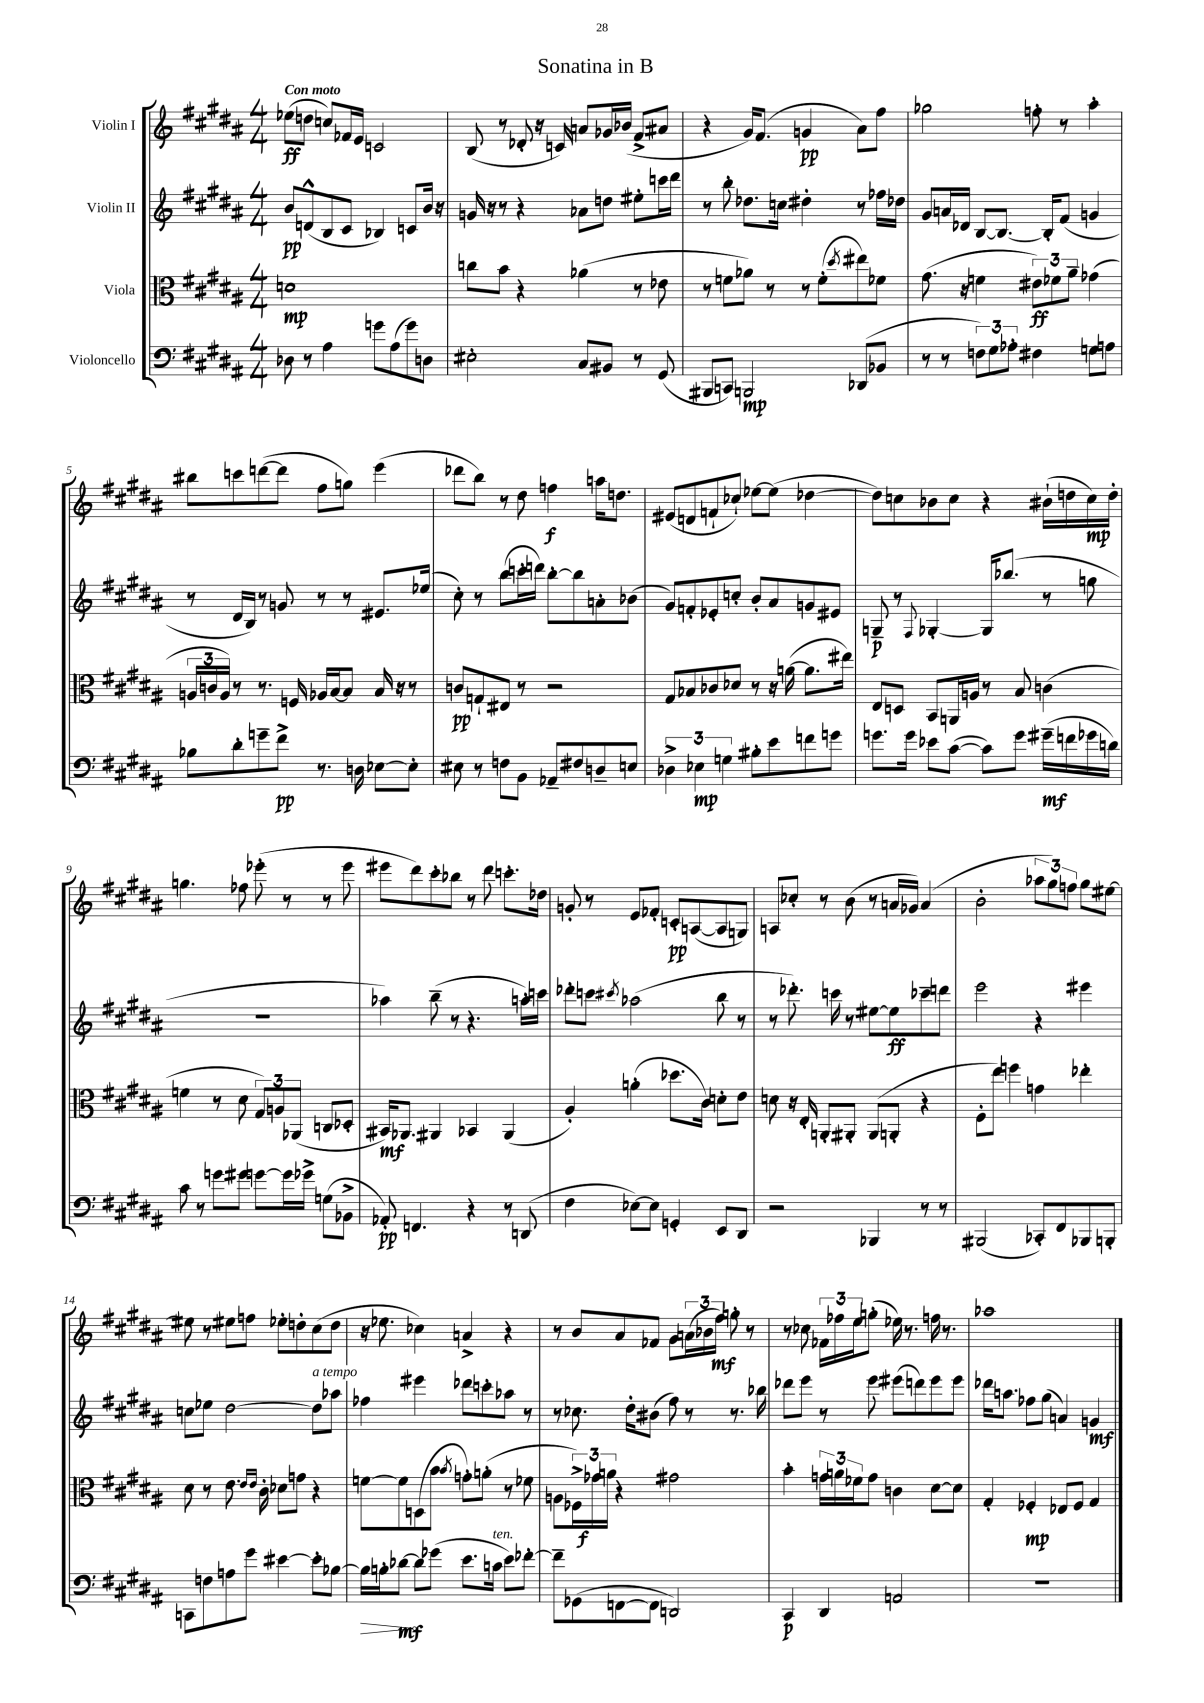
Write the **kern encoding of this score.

**kern	**dynam	**kern	**dynam	**kern	**dynam	**kern	**dynam
*part4	*part4	*part3	*part3	*part2	*part2	*part1	*part1
*staff4	*staff4	*staff3	*staff3	*staff2	*staff2	*staff1	*staff1
*I"Violoncello	*	*I"Viola	*	*I"Violin II	*	*I"Violin I	*
*clefF4	*	*clefC3	*	*clefG2	*	*clefG2	*
*k[f#c#g#d#a#]	*	*k[f#c#g#d#a#]	*	*k[f#c#g#d#a#]	*	*k[f#c#g#d#a#]	*
*M4/4	*	*M4/4	*	*M4/4	*	*M4/4	*
=1	=1	=1	=1	=1	=1	=1	=1
!	!	!	!	!	!	!LO:TX:a:B:t=Con moto	!
8D-X\	.	1dn	mp	8b/L	pp	(8ee-X\L	ff
8r	.	.	.	(8dn^^/	.	8ddn\J	.
4A#\	.	.	.	8B/	.	8ccn/L)	.
.	.	.	.	8c#/J	.	16f-X/L	.
.	.	.	.	.	.	16e/JJ	.
8gn\L	.	.	.	4B-X/)	.	2cn/	.
(8A#\	.	.	.	.	.	.	.
8g\)	.	.	.	8cn/L	.	.	.
8Dn\J	.	.	.	16b/Jk	.	.	.
.	.	.	.	16r	.	.	.
=2	=2	=2	=2	=2	=2	=2	=2
2E#X'\	.	8ccn\L	.	16gn/	.	(8B/	.
.	.	.	.	16r	.	.	.
.	.	8b\J	.	8r	.	8r	.
.	.	4r	.	4r	.	8d-X'/	.
.	.	.	.	.	.	16r	.
.	.	.	.	.	.	16cn/)	.
8C#/L	.	(4a-X\	.	8a-X\L	.	8an/L	.
8BB#X/J	.	.	.	8ddn\J	.	16g-X/L	.
.	.	.	.	.	.	(16b-X/JJ	.
8r	.	8r	.	8ee#X'\L	.	8f#^/L	.
(8GG#/	.	8e-X\	.	16cccn\L	.	8a#X/J	.
.	.	.	.	16ddd#\JJ	.	.	.
=3	=3	=3	=3	=3	=3	=3	=3
8BBB#X/L	.	8r	.	8r	.	4r	.
8CCn/J)	.	8fn\L	.	8bb'\	.	.	.
2BBBn/	mp	8a-X\J)	.	8.dd-X\L	.	16g#/KL)	.
.	.	.	.	.	.	(8.f#/J	.
.	.	8r	.	.	.	.	.
.	.	.	.	16ccn\Jk	.	.	.
.	.	8r	.	4dd#X'\	.	4gn/	pp
.	.	(8f'\L	.	.	.	.	.
.	.	8qdd#/	.	.	.	.	.
(8DD-X/L	.	8ee#X\)	.	8r	.	8a#\L)	.
8BB-X/J	.	8f-X\J	.	16ff-X\LL	.	8ff#\J	.
.	.	.	.	16dd-X\JJ	.	.	.
=4	=4	=4	=4	=4	=4	=4	=4
8r	.	(8.g#\	.	8g#/L	.	2gg-X\	.
8r	.	.	.	16an/L	.	.	.
.	.	16r	.	16d-X/JJ	.	.	.
12Fn\L)	.	4fn\	.	[8B/L	.	.	.
12G#\	.	.	.	.	.	.	.
.	.	.	.	8.B/J_	.	.	.
12A-X'\J	.	.	.	.	.	.	.
4F#X\	.	12e#X\L)	ff	.	.	8ffn'\	.
.	.	.	.	16B'/KL]	.	.	.
.	.	12f-X\	.	.	.	.	.
.	.	.	.	(8f#/J	.	8r	.
.	.	12a#~\J	.	.	.	.	.
8Gn\L	.	(4g-X\	.	4gn/	.	4aa#'\	.
8An\J	.	.	.	.	.	.	.
!!LO:LB:g=z
=5	=5	=5	=5	=5	=5	=5	=5
8B-X\L	.	24An/LL	.	8r	.	8bb#X\L	.
.	.	24cn/	.	.	.	.	.
.	.	24A/JJ)	.	.	.	.	.
8d#'\	.	8r	.	16d#/LL	.	8cccn\	.
.	.	.	.	16B/JJ)	.	.	.
8gn~\	.	8.r	.	8r	.	([8dddn\	.
8f#^\J	pp	.	.	8gn/	.	8ddd\J]	.
.	.	16Fn/	.	.	.	.	.
8.r	.	16A-X/LL	.	8r	.	8ff#\L	.
.	.	[16B/J	.	.	.	.	.
.	.	8B/J]	.	8r	.	8ggn\J)	.
16Dn\	.	.	.	.	.	.	.
[8E-X\L	.	16B/	.	8.e#X/L	.	(4eee\	.
.	.	16r	.	.	.	.	.
8E-'\J]	.	8r	.	.	.	.	.
.	.	.	.	(16ee-X/Jk	.	.	.
=6	=6	=6	=6	=6	=6	=6	=6
8E#X\	.	8cn/L	pp	8cc#'\)	.	8ddd-X\L	.
8r	.	8Gn`/	.	8r	.	8bb\J)	.
8Fn\L	.	8E#X/J	.	(8bb\L	.	8r	.
8BB\J	.	8r	.	16cccn'\L	.	8dd#\	.
.	.	.	.	16dddn\JJ)	.	.	.
8AA-X~/L	.	2r	.	[8bb'\L	.	4ffn\	f
8F#X/	.	.	.	8bb\]	.	.	.
8Dn~/	.	.	.	8an'\	.	16aan\KL	.
.	.	.	.	.	.	8.ddn\J	.
8En/J	.	.	.	(8b-X\J	.	.	.
=7	=7	=7	=7	=7	=7	=7	=7
6D-X^\	.	8G#/L	.	8g#/L)	.	(8e#X/L	.
.	.	8B-X/	.	8fn'/	.	8dn/	.
6E-X\	mp	.	.	.	.	.	.
.	.	8c-X/	.	8e-X'/	.	8fn`/	.
6Gn\	.	.	.	.	.	.	.
.	.	8d-X/J	.	8ccn'/J	.	8cc-X`/J)	.
8B#X'\L	.	8r	.	8b'/L	.	[8ee-X\L	.
8e\	.	16r	.	8a#/	.	(8ee-\J]	.
.	.	([16an\	.	.	.	.	.
8fn\	.	8.a\L]	.	8gn/	.	[4dd-X\	.
8gn\J	.	.	.	8e#X/J	.	.	.
.	.	16ee#X\Jk)	.	.	.	.	.
=8	=8	=8	=8	=8	=8	=8	=8
8.gn\L	.	8E/L	.	8Gn~/	p	8dd-\L])	.
.	.	8Dn/J	.	8r	.	8ccn\	.
16g\Jk	.	.	.	.	.	.	.
.	.	.	.	8qqF#/	.	.	.
8e-X\L	.	8BB/L	.	[4G-X'/	.	8b-X\	.
([8c#\J	.	16AAn/L	.	.	.	8cc\J	.
.	.	16An/JJ	.	.	.	.	.
8c#\L])	.	8r	.	16G-/KL]	.	4r	.
.	.	.	.	(8.bb-X/J	.	.	.
8g\J	.	8B/	.	.	.	.	.
(16g#X~\LL	mf	(4cn\	.	8r	.	(16b#X`\LL	.
16fn\	.	.	.	.	.	16ddn\	.
16g-X\	.	.	.	8ggn\	.	16cc\)	mp
16dn\JJ)	.	.	.	.	.	16dd'\JJ	.
!!LO:LB:g=z
=9	=9	=9	=9	=9	=9	=9	=9
8c#\	.	4fn\	.	1r	.	4.ggn\	.
8r	.	.	.	.	.	.	.
8gn\L	.	8r	.	.	.	.	.
8g#X\J	.	8d#\	.	.	.	8ff-X\	.
[8gn\L	.	12G#/L)	.	.	.	(8eee-X'\	.
.	.	12An/	.	.	.	.	.
16g\L]	.	.	.	.	.	8r	.
.	.	(12AA-X/J	.	.	.	.	.
16g-X^\JJ	.	.	.	.	.	.	.
(8Gn\L	.	8Cn/L	.	.	.	8r	.
8BB-X^\J	.	8D-X'/J	.	.	.	8eee-\	.
=10	=10	=10	=10	=10	=10	=10	=10
8AA-X'/)	pp	16BB#X/KL)	mf	4aa-X\)	.	8eee#X\L	.
.	.	8.AA-X/J	.	.	.	.	.
4.FFn/	.	.	.	.	.	8ddd#\)	.
.	.	4AA#X/	.	(8bb~\	.	8ccc#'\	.
.	.	.	.	8r	.	8bb-X\J	.
4r	.	4BB-X/	.	4.r	.	8r	.
.	.	.	.	.	.	8ddd#\	.
8r	.	(4AA#/	.	.	.	8.cccn'\L	.
(8DDn/	.	.	.	16aan'\LL)	.	.	.
.	.	.	.	16cccn\JJ	.	16dd-X\Jk	.
=11	=11	=11	=11	=11	=11	=11	=11
4F#\	.	4A#'/)	.	8ddd-X'\L	.	8gn'/	.
.	.	.	.	8cccn\J	.	8r	.
.	.	.	.	8qccc#X/	.	.	.
[8E-X\L)	.	(4an'\	.	(2aa-X\	.	8e/L	.
8E-\J]	.	.	.	.	.	8f-X'/J	.
4GGn'/	.	8.dd-X\L	.	.	.	8cn'/L	pp
.	.	.	.	.	.	([8An/	.
.	.	16c#\Jk)	.	.	.	.	.
8EE/L	.	8dn'\L	.	8bb\	.	8A/]	.
8DD#/J	.	8e\J	.	8r	.	8Gn/J)	.
=12	=12	=12	=12	=12	=12	=12	=12
2r	.	8dn\	.	8r	.	8An/L	.
.	.	16r	.	8.ddd-X'\)	.	8cc-X'/J	.
.	.	16E'/	.	.	.	.	.
.	.	8AAn'/L	.	.	.	8r	.
.	.	.	.	16cccn\	.	.	.
.	.	8AA#X'/J	.	8r	.	(8b\	.
4BBB-X/	.	(8AA#/L	.	[8ee#X\L	.	8r	.
.	.	8AAn'/J	.	8ee#\]	ff	16an/LL	.
.	.	.	.	.	.	16g-X/JJ)	.
8r	.	4r	.	8ccc-X~\	.	(4a/	.
8r	.	.	.	8dddn\J	.	.	.
=13	=13	=13	=13	=13	=13	=13	=13
(2BBB#X/	.	8F#'\L	.	2eee\	.	2b'\	.
.	.	8ee\J)	.	.	.	.	.
.	.	4ffn\	.	.	.	.	.
8CC-X'/L)	.	4gn\	.	4r	.	12aa-X\L	.
.	.	.	.	.	.	12gg#\)	.
8FF#/	.	.	.	.	.	.	.
.	.	.	.	.	.	12ffn\J	.
8BBB-X/	.	4ee-X'\	.	4eee#X\	.	8gg#\L	.
8BBBn'/J	.	.	.	.	.	[8ee#X\J	.
!!LO:LB:g=z
=14	=14	=14	=14	=14	=14	=14	=14
8CCn\L	.	8d#\	.	8ccn\L	.	8ee#X\]	.
8Fn\	.	8r	.	8ee-X\J	.	8r	.
8An\	.	8.e\	.	[2dd#\	.	8ee#X\L	.
8g#\J	.	.	.	.	.	8ffn\J	.
.	.	16qqe/LL	.	.	.	.	.
.	.	16qqe/JJ	.	.	.	.	.
.	.	16c#'\	.	.	.	.	.
[4e#X\	.	8d-X\L	.	.	.	8ee-X'\L	.
.	.	8gn\J	.	.	.	8ddn'\	.
!	!	!	!	!LO:TX:a:i:t=a tempo	!	!	!
8e#'\L]	.	4r	.	8dd#\L]	.	(8cc#\	.
[8B-X\J	.	.	.	8aa-X\J	.	8dd\J	.
=15	=15	=15	=15	=15	=15	=15	=15
!	!LO:HP:b	!	!	!	!	!	!
16B-\LL]	>	[8fn\L	.	4ff-X\	.	16r	.
16Bn'\J	.	.	.	.	.	8.ee-X\	.
[8d-X\J	mf	8f\]	.	.	.	.	.
8d-\L]	]	(8Dn\	.	4eee#X\	.	4cc-X\)	.
(8g-X\J	.	8b\J	.	.	.	.	.
.	.	8qb/	.	.	.	.	.
8.e\L	.	8gn'\L)	.	8ddd-X\L	.	4an^/	.
.	.	(8an'\J	.	8cccn'\	.	.	.
!LO:TX:a:i:t=ten.	!	!	!	!	!	!	!
16cn\Jk	.	.	.	.	.	.	.
8e\L)	.	8r	.	8aa-X\J	.	4r	.
[8f-X'\J	.	8f-X\	.	8r	.	.	.
=16	=16	=16	=16	=16	=16	=16	=16
8f-~\L]	.	8An\L	.	8r	.	8r	.
(8GG-X\	.	24F-X^\L)	.	8.cc-X\	.	8b/L	.
.	.	24g-X\	f	.	.	.	.
.	.	24an\JJ	.	.	.	.	.
[8FFn\	.	4r	.	.	.	8a#/	.
.	.	.	.	16dd#'\KL	.	.	.
8FF\J]	.	.	.	(8b#X\J	.	8f-X/J	.
2DDn/)	.	2g#X\	.	8ff#\)	.	8g#\L	.
.	.	.	.	8r	.	(24an\L	.
.	.	.	.	.	.	24b-X\	.
.	.	.	.	.	.	24ff#\JJ)	mf
.	.	.	.	8.r	.	8ggn'\	.
.	.	.	.	.	.	8r	.
.	.	.	.	16bb-X\	.	.	.
=17	=17	=17	=17	=17	=17	=17	=17
4CC#/	p	4b'\	.	8ddd-X\L	.	8r	.
.	.	.	.	8eee\J	.	8cc-X\	.
4DD#/	.	24gn\LL	.	8r	.	24f-X\LL	.
.	.	24an\	.	.	.	24ff-X\	.
.	.	24f-X\J	.	.	.	24ee\J	.
.	.	8g\J	.	8eee\	.	(8ggn'\J	.
2AAn/	.	4cn\	.	(8eee#X\L	.	16ee-X\)	.
.	.	.	.	.	.	8.r	.
.	.	.	.	8dddn\)	.	.	.
.	.	[8d#\L	.	8eee#\	.	16ffn\	.
.	.	.	.	.	.	8.r	.
.	.	8d#\J]	.	8eee#\J	.	.	.
=18	=18	=18	=18	=18	=18	=18	=18
1r	.	4G#'/	.	16ddd-X\KL	.	1aa-X	.
.	.	.	.	8.aan\J	.	.	.
.	.	4F-X'/	mp	8ff-X\L	.	.	.
.	.	.	.	(8gg#\J	.	.	.
.	.	8E-X/L	.	4an/)	.	.	.
.	.	8F-/J	.	.	.	.	.
.	.	4G#/	.	4gn/	mf	.	.
==	==	==	==	==	==	==	==
*-	*-	*-	*-	*-	*-	*-	*-
